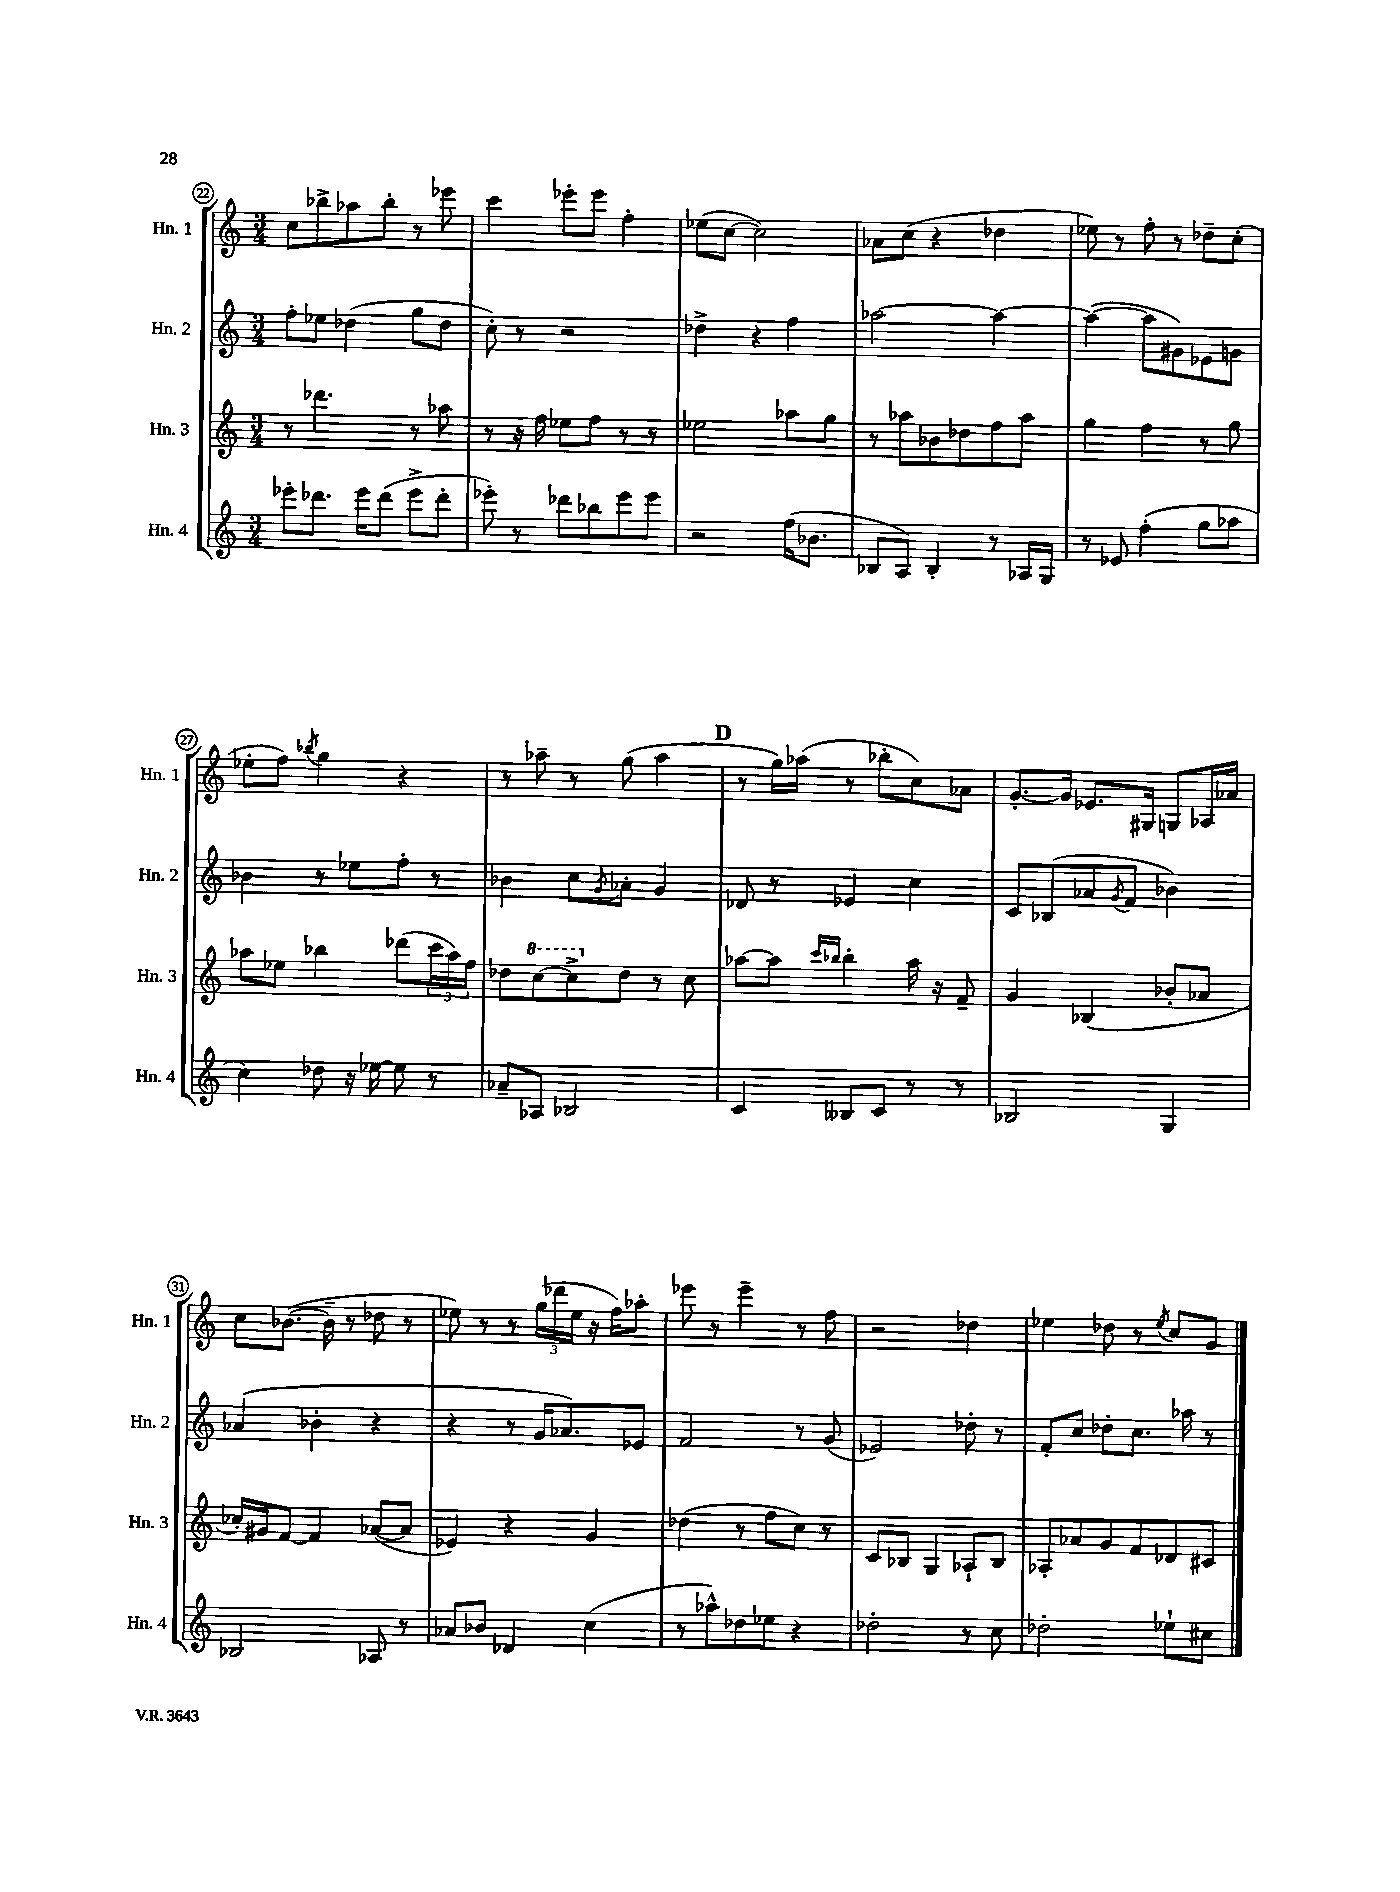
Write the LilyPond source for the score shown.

<<
\new StaffGroup <<
\new Staff = "s0" \with { instrumentName = "Hn. 1" shortInstrumentName = "Hn. 1" } {
    \clef treble \key c \major \numericTimeSignature \time 3/4
    c''8 bes''8-> aes''8 bes''8-. r8 ees'''8 |
    c'''4 ees'''8-. ees'''8 f''4-. |
    ees''8( c''8~ c''2) |
    aes'8 c''8( r4 des''4 |
    ees''8) r8 f''8-. r8 des''8-- c''8-.( |
    ees''8-. f''8) \acciaccatura { bes''8 } g''4 r4 |
    r8 aes''8-- r8 g''8( aes''4 |
    \mark \markup { \bold "D" } r8 g''16) aes''16( r8 bes''8-. c''8) aes'8 |
    g'8.~-. g'16 ees'8. gis16 g8 aes16 aes'16 |
    c''8 bes'8.~( bes'16-- r8 des''8 r8 |
    ees''8) r8 r8 \tuplet 3/2 { g''16( des'''16 ees''16 } r16 f''16) aes''8-. |
    ees'''8 r8 ees'''4-- r8 f''8 |
    r2 des''4 |
    ees''4 des''8 r8 \acciaccatura { ees''8 } c''8 g'8 \bar "|." |
}
\new Staff = "s1" \with { instrumentName = "Hn. 2" shortInstrumentName = "Hn. 2" } {
    \clef treble \key c \major \numericTimeSignature \time 3/4
    f''8-. ees''8 des''4( g''8 des''8 |
    c''8-.) r8 r2 |
    des''4-> r4 f''4 |
    aes''2~ aes''4~ |
    aes''4~( aes''8 gis'8) ees'8 g'8 |
    bes'4 r8 ees''8 f''8-. r8 |
    bes'4 c''8 \acciaccatura { g'8 } aes'8-. g'4 |
    \mark \markup { \bold "D" } des'8 r8 ees'4 c''4 |
    c'8 bes8( aes'8 \acciaccatura { g'8 } f'8 bes'4) |
    aes'4( bes'4-. r4 |
    r4 r8 g'16 aes'8.) ees'8 |
    f'2 r8 g'8( |
    ees'2) des''8-. r8 |
    f'8-. c''8 des''8-. c''8. aes''16 r8 \bar "|." |
}
\new Staff = "s2" \with { instrumentName = "Hn. 3" shortInstrumentName = "Hn. 3" } {
    \clef treble \key c \major \numericTimeSignature \time 3/4
    r8 des'''4. r8 aes''8 |
    r8 r16 f''16 ees''8 f''8 r8 r8 |
    ees''2 aes''8 g''8 |
    r8 aes''8 bes'8 des''8 f''8 aes''8 |
    g''4 f''4 r8 g''8 |
    aes''8 ees''8 bes''4 des'''8( \tuplet 3/2 { c'''16 aes''16) f''16 } |
    des''8 \ottava #1 c'''8~ c'''8-> \ottava #0 des''8 r8 c''8 |
    \mark \markup { \bold "D" } aes''8~ aes''8 \grace { c'''16 bes''16 } bes''4-. aes''16 r16 f'8-- |
    g'4 bes4( bes'8-. aes'8 |
    ces''16-.) gis'16 f'8~ f'4 aes'8~( aes'8 |
    ees'4) r4 g'4 |
    des''4( r8 f''8 c''8) r8 |
    c'8 bes8 g4 aes8-! bes8 |
    aes8-. aes'8 g'8 f'8 des'8 cis'8 \bar "|." |
}
\new Staff = "s3" \with { instrumentName = "Hn. 4" shortInstrumentName = "Hn. 4" } {
    \clef treble \key c \major \numericTimeSignature \time 3/4
    ees'''8-. des'''8. ees'''16 des'''8( ees'''8-> des'''8-. |
    ees'''8-.) r8 des'''8 bes''8 ees'''8 ees'''8 |
    r2 f''16( bes'8. |
    bes8 a8) bes4-. r8 aes16 g16 |
    r8 ees'8 f''4-.( g''8 aes''8 |
    c''4) des''8 r16 ees''16~ ees''8 r8 |
    aes'8-- aes8 bes2 |
    \mark \markup { \bold "D" } c'4 beses8 c'8 r8 r8 |
    bes2 g4 |
    bes2 aes8 r8 |
    aes'8 bes'8 des'4 c''4( |
    r8 aes''8-^) des''8 ees''8 r4 |
    des''2-. r8 c''8 |
    des''2-. ees''8-! cis''8 \bar "|." |
}
>>
>>
\layout { \context { \Score currentBarNumber = #22 \override BarNumber.stencil = #(make-stencil-circler 0.1 0.3 ly:text-interface::print) } }
